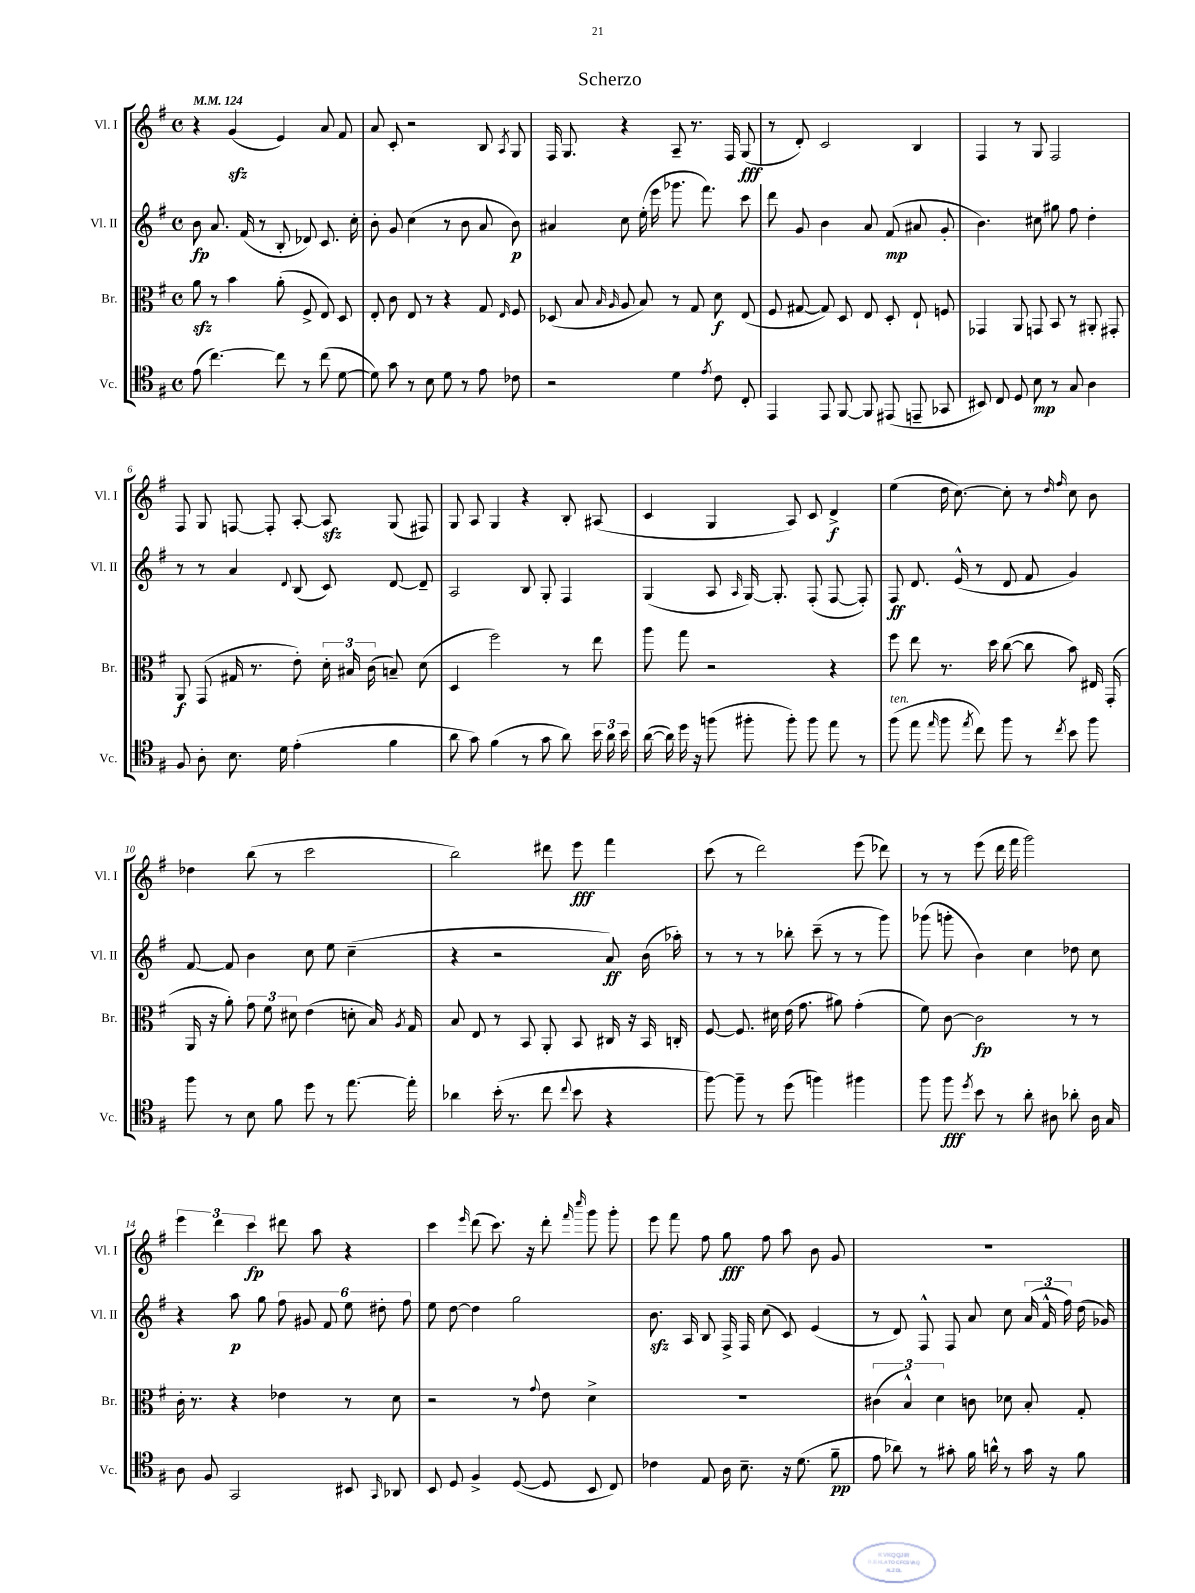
\header { title = "Scherzo" }
<<
\new StaffGroup <<
\new Staff = "s0" \with { instrumentName = "Vl. I" shortInstrumentName = "Vl. I" } {
    \clef treble \key g \major \defaultTimeSignature \time 4/4 \tempo 4 = 124
    \autoBeamOff r4 g'4\sfz( e'4) a'8 fis'8 |
    a'8 c'8-. r2 b8 \acciaccatura { a8 } g8 |
    fis16 g8. r4 a8-- r8. fis16 g8\fff( |
    r8 d'8-.) c'2 b4 |
    fis4 r8 g8 fis2 |
    fis8 g8 f8~ f8-. a8~-. a8\sfz g8( fis8) |
    g8 a8 g4 r4 b8-. ais8( |
    c'4 g4 a8) c'8 d'4->\f |
    e''4( d''16 c''8.~) c''8-. r8 \grace { d''16 fis''16 } c''8 b'8 |
    des''4 b''8( r8 c'''2 |
    b''2) dis'''8 e'''8\fff fis'''4 |
    c'''8( r8 d'''2) e'''8( des'''8) |
    r8 r8 e'''8( d'''16 fis'''16 g'''2) |
    \tuplet 3/2 { e'''4 d'''4 c'''4\fp } dis'''8 a''8 r4 |
    c'''4 \grace { e'''16 } d'''8( c'''8.) r16 d'''8-. \grace { fis'''16 c''''16 } g'''8 g'''8-. |
    e'''8 fis'''8 fis''8 g''8\fff fis''8 a''8 b'8 g'8 |
    R1 \bar "|." |
}
\new Staff = "s1" \with { instrumentName = "Vl. II" shortInstrumentName = "Vl. II" } {
    \clef treble \key g \major \defaultTimeSignature \time 4/4
    \autoBeamOff b'8\fp a'8. fis'16( r8 b8-. des'8) c'8. c''16-. |
    b'8-. g'8 c''4( r8 b'8 a'8 b'8\p) |
    ais'4 c''8 e''16-.( e'''16 ges'''8. fis'''8.) c'''8 |
    d'''8 g'8 b'4 a'8 fis'8\mp( ais'8 g'8-. |
    b'4.) cis''8 gis''8 fis''8 d''4-. |
    r8 r8 a'4 \appoggiatura { d'8 } b8( c'8) d'8~ d'8-- |
    a2 b8 g8-. fis4 |
    g4( a8 \grace { a16 } g16~) g8.-. fis8-.( fis8~ fis8-.) |
    fis8\ff d'8. e'16-^( r8 d'8 fis'8 g'4) |
    fis'8~ fis'8 b'4 c''8 e''8 c''4--( |
    r4 r2 a'8\ff) b'16( aes''16-.) |
    r8 r8 r8 bes''8-. c'''8--( r8 r8 g'''8) |
    ges'''8( g'''8-. b'4) c''4 des''8 c''8 |
    r4 a''8\p g''8 \tuplet 6/4 { fis''8 gis'8 fis'8 e''8 dis''8-. fis''8 } |
    e''8 d''8~ d''4 g''2 |
    b'8.\sfz a16 b8 fis16-> fis16 c''8( c'8) e'4( |
    r8 d'8) fis8-^ fis8 a'8 c''8 \tuplet 3/2 { a'16( fis'16-^ fis''16) } d''16( ges'16) \bar "|." |
}
\new Staff = "s2" \with { instrumentName = "Br." shortInstrumentName = "Br." } {
    \clef alto \key g \major \defaultTimeSignature \time 4/4
    \autoBeamOff a'8\sfz r8 b'4 a'8-.( fis8-> e8) d8 |
    e8-. c'8 e8 r8 r4 g8 \grace { e16 } fis8 |
    des8( b8 \grace { b16 a16 } a8 b8) r8 g8 d'8\f e8( |
    fis8 gis8~ gis8) d8 e8 d8-. e8-! f8 |
    ges,4 a,8 g,8 b,8 r8 ais,8-. gis,8-. |
    a,8\f g,8( gis16 r8. e'8-.) \tuplet 3/2 { d'16-. bis16 c'16( } b8--) d'8( |
    d4 fis''2) r8 e''8 |
    a''8 g''8 r2 r4 |
    fis''8 e''8 r8. d''16 c''8~( c''8 b'8) eis16 g,16-.( |
    a,16 r16 a'8-.) \tuplet 3/2 { g'8 fis'8 dis'8 } e'4( d'8-. b16) \acciaccatura { a8 } g16 |
    b8 e8 r8 b,8 a,8-. b,8 cis16 r16 b,16 c16-. |
    fis8~ fis8. dis'16 e'16( g'8. ais'8) g'4-.( |
    fis'8) c'8~ c'2\fp r8 r8 |
    c'16-. r8. r4 ees'4 r8 d'8 |
    r2 r8 \appoggiatura { g'8 } e'8 d'4-> |
    R1 |
    \tuplet 3/2 { cis'4( b4-^) d'4 } c'8 des'8 b8-. g8-. \bar "|." |
}
\new Staff = "s3" \with { instrumentName = "Vc." shortInstrumentName = "Vc." } {
    \clef tenor \key g \major \defaultTimeSignature \time 4/4
    \autoBeamOff e'8( c''4.~) c''8 r8 c''8( d'8~ |
    d'8) g'8 r8 b8 d'8 r8 e'8 ces'8 |
    r2 d'4 \acciaccatura { e'8 } c'8 c8-. |
    e,4 e,8 fis,8~ fis,8 eis,8( e,8-- ges,8 |
    bis,8) c8 d8 b8\mp r8 g8 a4 |
    fis8 a8-. b8. d'16 e'4-.( fis'4 |
    a'8 g'8) fis'4( r8 g'8 a'8) \tuplet 3/2 { b'16 a'16 b'16 } |
    a'16~( a'16) d''16 r16 f''8( fis''8-. fis''8-.) fis''8 e''8 r8 |
    fis''8^\markup { \italic "ten." }( e''8 \grace { e''16 } fis''8 \acciaccatura { e''8 } c''8) fis''8 r8 \acciaccatura { c''8 } b'8 fis''8 |
    fis''8 r8 b8 fis'8 d''8 r8 e''8.~ e''16-. |
    aes'4 b'16-.( r8. c''8 \appoggiatura { c''8 } b'8 r4 |
    fis''8~) fis''8-- r8 d''8( f''4) fis''4 |
    fis''8 fis''8\fff \acciaccatura { d''8 } b'8 r8 a'8-. ais8 aes'8-. ais16 g16 |
    a8 fis8 g,2 bis,8 \grace { g,16 } aes,8 |
    b,8 d8 fis4-> d8~( d8 b,8 c8) |
    ces'4 e8 a16 b8.-- r16 d'8.( fis'8--\pp |
    e'8 aes'8) r8 gis'8-. fis'16 a'16-^ r8 gis'16 r16 fis'8 \bar "|." |
}
>>
>>
